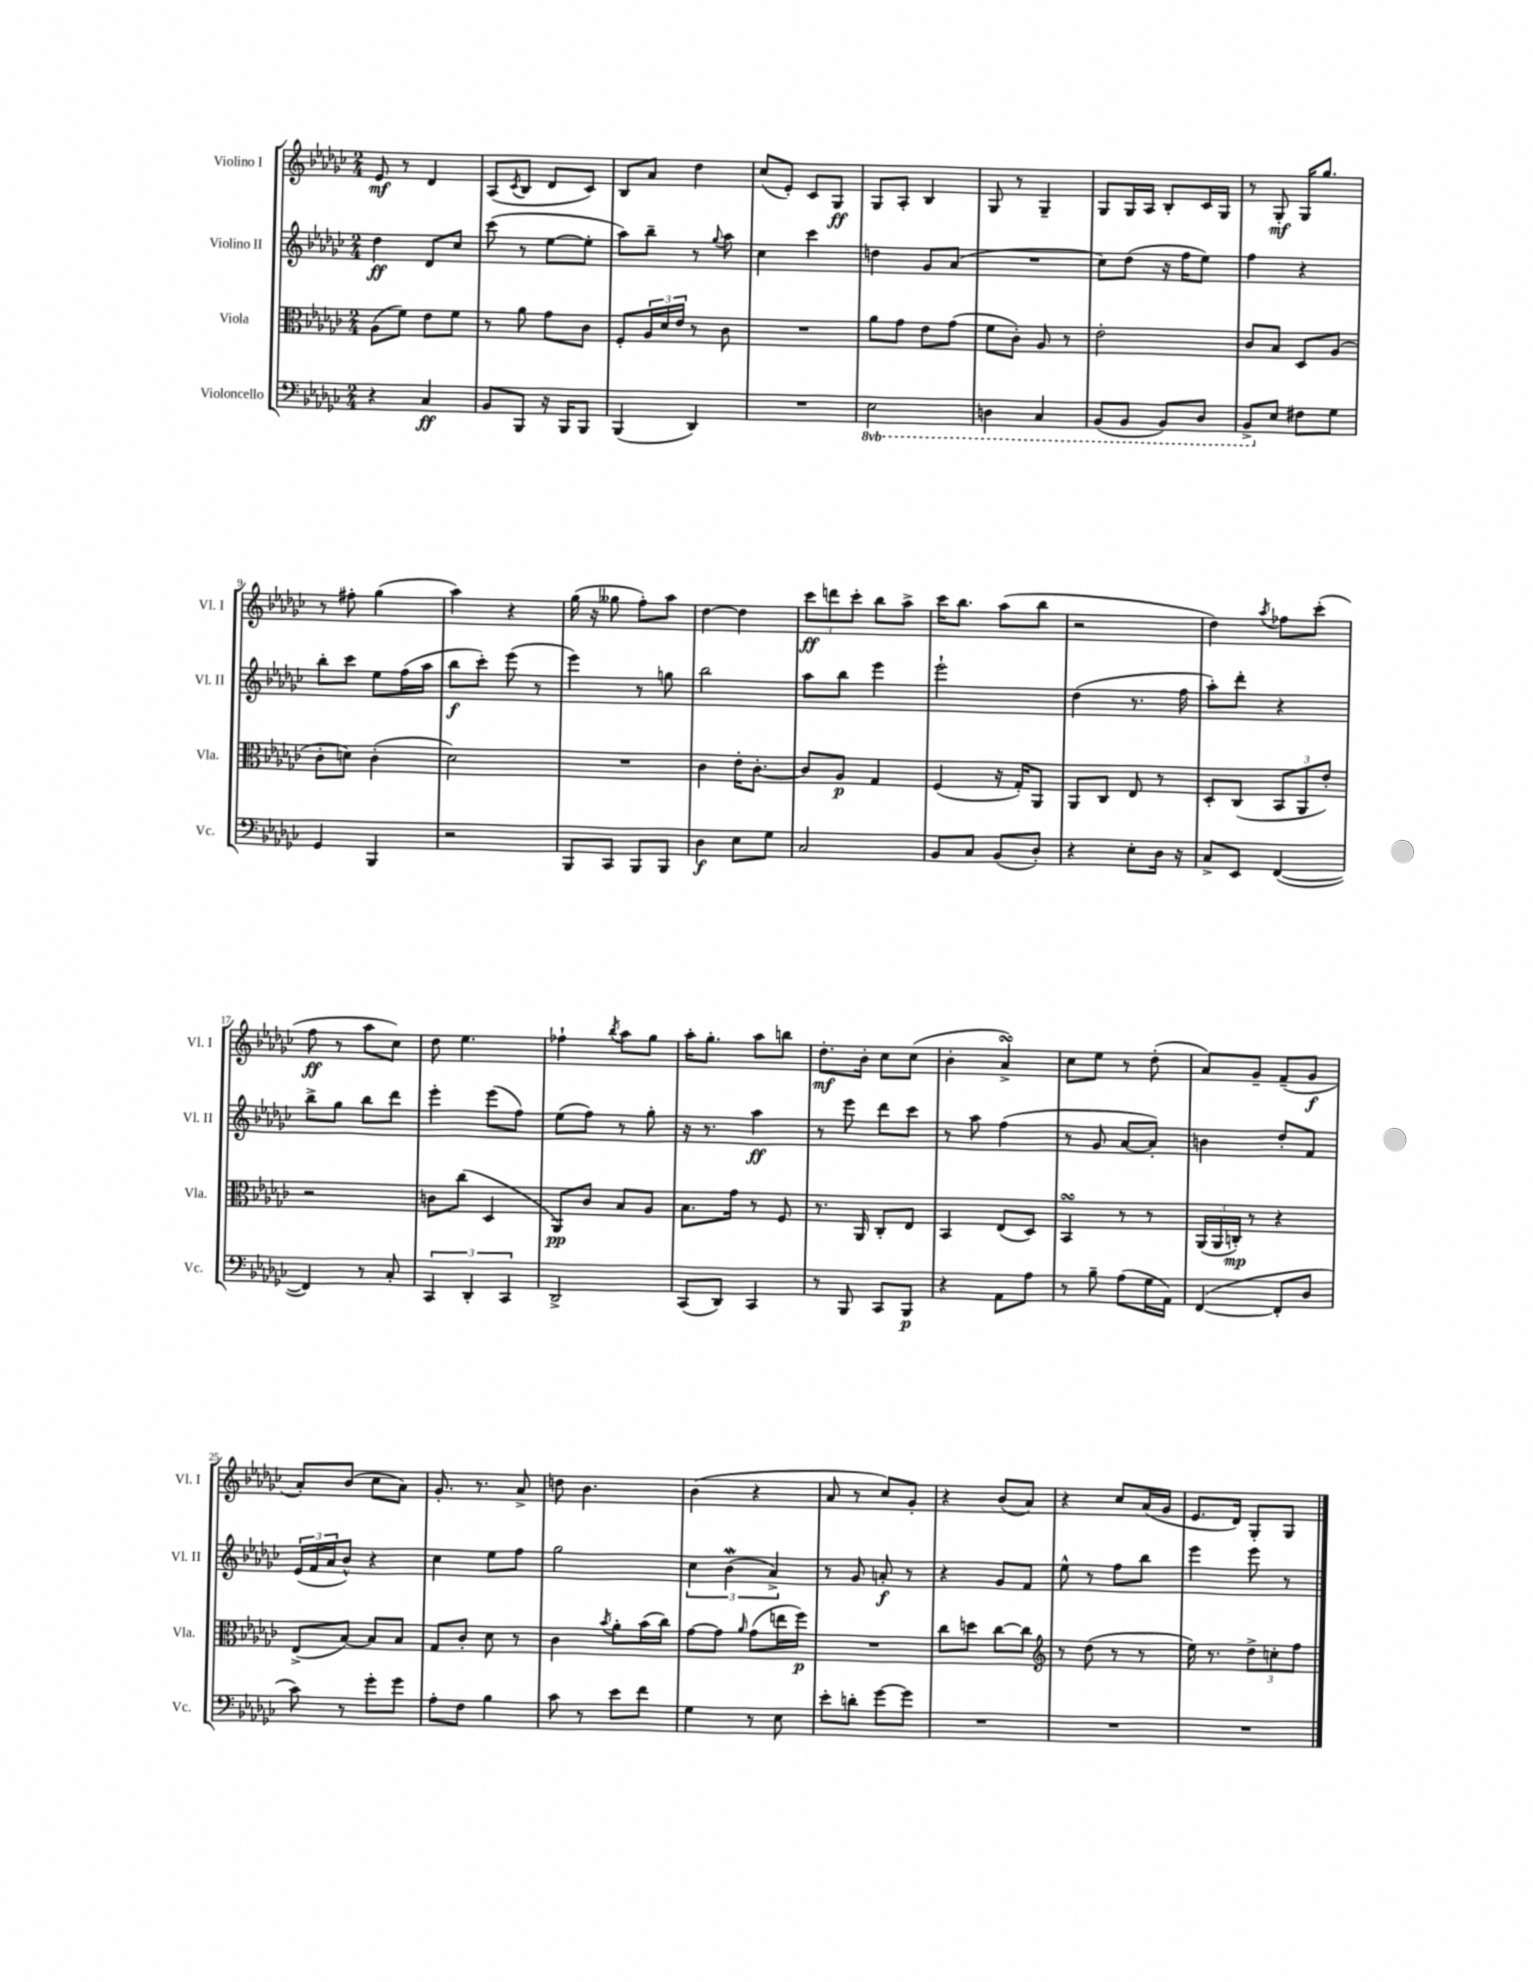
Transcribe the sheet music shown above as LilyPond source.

<<
\new StaffGroup <<
\new Staff = "s0" \with { instrumentName = "Violino I" shortInstrumentName = "Vl. I" } {
    \clef treble \key ges \major \numericTimeSignature \time 2/4
    ees'8\mf r8 des'4 |
    aes8( \acciaccatura { ces'8 } bes8 des'8 ces'8) |
    bes8 aes'8 des''4 |
    ces''8( ees'8-.) ces'8 ges8\ff |
    ges8 aes8-. bes4 |
    ges8 r8 ges4-- |
    ges8 ges16 aes16 bes8-. ces'16 ges16 |
    r8 ges8-.\mf ges16 ges''8. |
    r8 fis''8-. ges''4( |
    aes''4) r4 |
    ges''16( r16 geses''8 f''8-.) aes''8 |
    des''4~ des''4 |
    \tuplet 3/2 { ces'''8\ff d'''8 ces'''8-. } bes''8 aes''8-> |
    ces'''16 bes''8. aes''8( bes''8 |
    r2 |
    des''4) \acciaccatura { aes''8 } fes''8 ces'''8-.( |
    f''8\ff r8 aes''8 ces''8) |
    des''8 ees''4. |
    fes''4-! \acciaccatura { bes''8 } aes''8 ges''8 |
    aes''16-. ges''8.-. aes''8 b''8 |
    des''8.-.\mf bes'16-. ces''8 ces''8( |
    bes'4-. aes'4->\turn) |
    ces''8 ees''8 r8 des''8-.( |
    aes'8) ges'8-- f'8--( ges'8\f |
    aes'8-.) bes'8( ces''8 aes'8) |
    ges'8.-. r8. aes'8-> |
    d''8 bes'4. |
    bes'4( r4 |
    aes'8 r8 ces''8) ges'8-. |
    r4 bes'8( aes'8) |
    r4 ces''8 aes'16( ges'16 |
    ees'8. des'16) ges8-. ges8 \bar "|." |
}
\new Staff = "s1" \with { instrumentName = "Violino II" shortInstrumentName = "Vl. II" } {
    \clef treble \key ges \major \numericTimeSignature \time 2/4
    des''4\ff des'8 ces''8 |
    ces'''8( r8 ees''8~ ees''8-. |
    aes''8) bes''8-- r8 \appoggiatura { ges''8 } aes''8 |
    ces''4 ces'''4 |
    d''4 ges'8 aes'8( |
    R2 |
    ces''8) des''8( r16 f''16 ees''8) |
    f''4 r4 |
    bes''8-. ces'''8 ees''8 f''16( aes''16 |
    bes''8\f ces'''8-.) ees'''8( r8 |
    ees'''4) r8 g''8 |
    bes''2 |
    aes''8 bes''8 ees'''4 |
    ees'''2-! |
    des''4( r8. f''16 |
    aes''8-.) des'''8-. r4 |
    bes''8-> ges''8 bes''8 des'''8 |
    ees'''4-. ees'''8( f''8) |
    ees''8( f''8) r8 ges''8-. |
    r16 r8. aes''4\ff |
    r8 ees'''8 des'''8 ces'''8 |
    r8 aes''8 f''4( |
    r8 ges'8 aes'8~ aes'8-.) |
    b'4 des''8-. f'8 |
    \tuplet 3/2 { ees'16( f'16 aes'16 } bes'8-^) r4 |
    ces''4 ees''8 f''8 |
    ges''2 |
    \tuplet 3/2 { ces''4 bes'4\mordent( aes'4->) } |
    r8 ges'8 a'8-.\f r8 |
    r4 ges'8 f'8 |
    ees''8-^ r8 f''8 bes''8 |
    ees'''4 ees'''8 r8 \bar "|." |
}
\new Staff = "s2" \with { instrumentName = "Viola" shortInstrumentName = "Vla." } {
    \clef alto \key ges \major \numericTimeSignature \time 2/4
    aes8( f'8) ees'8 f'8 |
    r8 aes'8 ges'8 ces'8 |
    f8-. \tuplet 3/2 { aes16 des'16 ees'16 } r8 ces'8 |
    R2 |
    aes'8 ges'8 ees'8 ges'8( |
    f'8 ces'8-.) aes8 r8 |
    ees'2-. |
    ces'8 bes8 des8 aes8( |
    ces'8-. d'8) ces'4-.( |
    des'2) |
    R2 |
    ces'4 ees'16-. ces'8.~-. |
    ces'8 aes8\p ges4 |
    f4( r16 ges16-.) aes,8 |
    aes,8 ces8 ees8 r8 |
    des8-. ces8( \tuplet 3/2 { bes,8 aes,8 ees'8-.) } |
    r2 |
    c'8 ces''8( des4 |
    aes,8\pp) ces'8 bes8 aes8 |
    bes8. ges'16 r8 f8 |
    r8. aes,16 ces8-. ees8 |
    bes,4 ees8( des8) |
    bes,4\turn r8 r8 |
    \tuplet 3/2 { aes,16( aes,16 c16-.\mp) } r8 r4 |
    ees8->( bes8~) bes8 bes8 |
    ges8 ces'8-. des'8 r8 |
    ces'4 \acciaccatura { bes'8 } aes'8-. bes'16( ces''16) |
    ges'8~ ges'8 \grace { aes'16 } ges'8( e''16 f''16\p) |
    R2 |
    ces''8 d''8 ces''8~ ces''8 |
    \clef treble r8 des''8( r8 r8 |
    ees''16) r8. \tuplet 3/2 { des''8-> c''8-. f''8 } \bar "|." |
}
\new Staff = "s3" \with { instrumentName = "Violoncello" shortInstrumentName = "Vc." } {
    \clef bass \key ges \major \numericTimeSignature \time 2/4 \set Staff.ottavationMarkups = #ottavation-simple-ordinals
    r4 ces4\ff |
    bes,8 bes,,8 r16 bes,,16 bes,,8 |
    bes,,4( des,4) |
    R2 |
    \ottava #-1 ees,2 |
    d,4 ces,4 |
    bes,,8( bes,,8 bes,,8) des,8 |
    bes,,8-> \ottava #0 ees8 fis8 ges8 |
    ges,4 bes,,4 |
    r2 |
    bes,,8 ces,8 bes,,8 bes,,8 |
    des4\f ees8 ges8 |
    ces2 |
    bes,8 ces8 bes,8( des8-.) |
    r4 ees8-. des16 r16 |
    ces8-> ees,8 f,4~( |
    f,4) r8 ces8-. |
    \tuplet 3/2 { ces,4 des,4-. ces,4 } |
    des,2-> |
    ces,8( des,8) ces,4 |
    r8 bes,,8 ces,8 bes,,8\p |
    r4 aes,8 aes8 |
    r8 bes8-- aes8( ges16 aes,16) |
    f,4~( f,8-. des8 |
    ces'8) r8 ges'8-. ges'8 |
    aes8-. f8 bes4 |
    ces'8 r8 ees'8 f'8 |
    ges4 r8 ees8 |
    ees'8-. d'8-. ges'8~ ges'8 |
    R2 |
    R2 |
    R2 \bar "|." |
}
>>
>>
